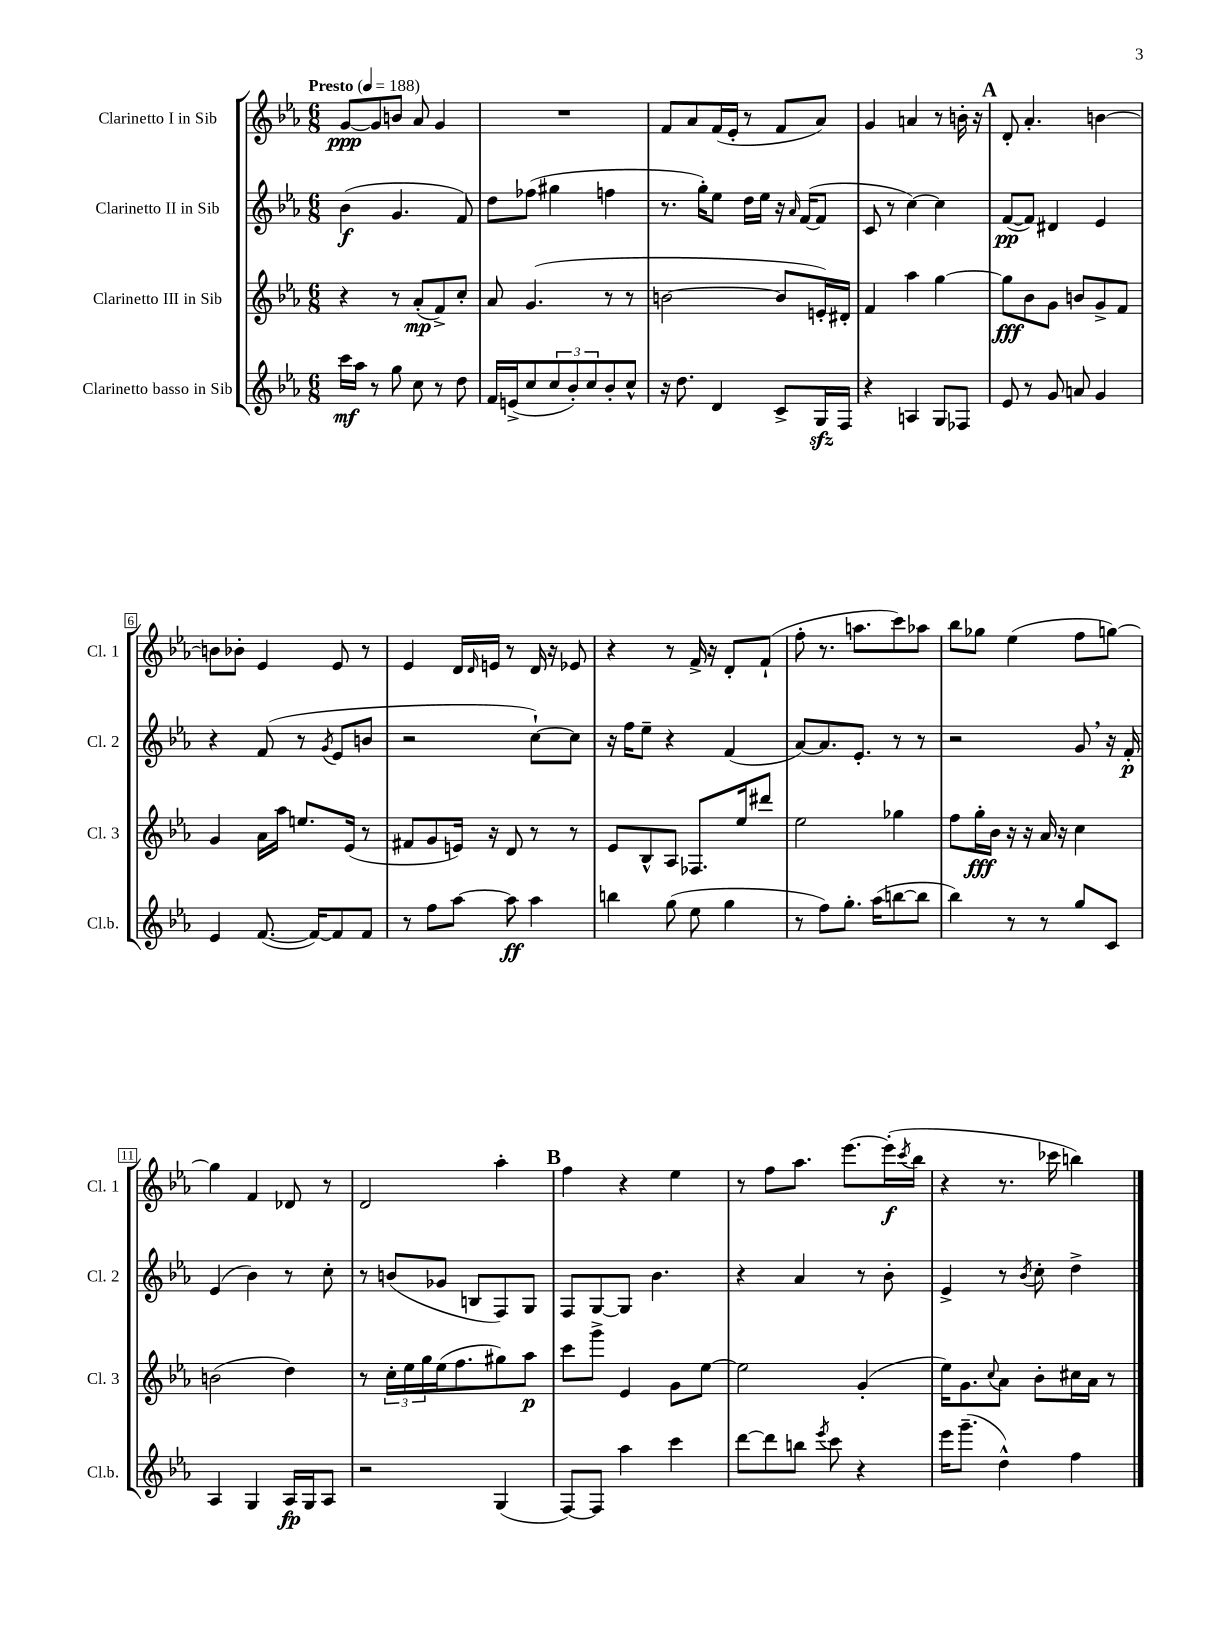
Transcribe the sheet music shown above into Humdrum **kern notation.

**kern	**dynam	**kern	**dynam	**kern	**dynam	**kern	**dynam
*part4	*part4	*part3	*part3	*part2	*part2	*part1	*part1
*staff4	*staff4	*staff3	*staff3	*staff2	*staff2	*staff1	*staff1
*I"Clarinetto basso in Sib	*	*I"Clarinetto III in Sib	*	*I"Clarinetto II in Sib	*	*I"Clarinetto I in Sib	*
*I'Cl.b.	*	*I'Cl. 3	*	*I'Cl. 2	*	*I'Cl. 1	*
*clefG2	*	*clefG2	*	*clefG2	*	*clefG2	*
*k[b-e-a-]	*	*k[b-e-a-]	*	*k[b-e-a-]	*	*k[b-e-a-]	*
*M6/8	*	*M6/8	*	*M6/8	*	*M6/8	*
*MM188	*	*MM188	*	*MM188	*	*MM188	*
=1	=1	=1	=1	=1	=1	=1	=1
!	!	!	!	!	!	!LO:TX:a:B:t=Presto	!
16ccc\LL	mf	4r	.	(4b-\	f	[8g/L	ppp
16aa-\JJ	.	.	.	.	.	.	.
8r	.	.	.	.	.	8g/]	.
8gg\	.	8r	.	4.g/	.	8bn/J	.
8cc\	.	(8a-'/L	mp	.	.	8a-/	.
8r	.	8f^/)	.	.	.	4g/	.
8dd\	.	8cc'/J	.	8f/)	.	.	.
=2	=2	=2	=2	=2	=2	=2	=2
16f/LL	.	8a-/	.	8dd\L	.	2.r	.
(16en^/J	.	.	.	.	.	.	.
8cc/	.	(4.g/	.	(8ff-X\J	.	.	.
12cc/	.	.	.	4gg#X\	.	.	.
12b-'/)	.	.	.	.	.	.	.
12cc/	.	.	.	.	.	.	.
8b-'/	.	8r	.	4ffn\	.	.	.
8cc^^/J	.	8r	.	.	.	.	.
=3	=3	=3	=3	=3	=3	=3	=3
16r	.	[2bn\	.	8.r	.	8f/L	.
8.dd\	.	.	.	.	.	.	.
.	.	.	.	.	.	8a-/	.
.	.	.	.	16gg'\KL)	.	.	.
4d/	.	.	.	8ee-\J	.	(16f/L	.
.	.	.	.	.	.	16e-'/JJ	.
.	.	.	.	16dd\LL	.	8r	.
.	.	.	.	16ee-\JJ	.	.	.
8c^/L	.	8b/L]	.	16r	.	8f/L	.
.	.	.	.	16qqa-/	.	.	.
.	.	.	.	([16f/KL	.	.	.
16Gzz/L	.	16en'/L)	.	8f/J]	.	8a-/J)	.
16F/JJ	.	16d#X'/JJ	.	.	.	.	.
=4	=4	=4	=4	=4	=4	=4	=4
4r	.	4f/	.	8c/	.	4g/	.
.	.	.	.	8r	.	.	.
4An/	.	4aa-\	.	[4cc\)	.	4an/	.
8G/L	.	[4gg\	.	4cc\]	.	8r	.
8F-X/J	.	.	.	.	.	16bn'\	.
.	.	.	.	.	.	16r	.
!!LO:REH:place=s1:t=A
=5	=5	=5	=5	=5	=5	=5	=5
8e-/	.	8gg\L]	fff	([8f/L	pp	8d'/	.
8r	.	8b-\	.	8f/J])	.	4.a-'/	.
8g/	.	8g\J	.	4d#X/	.	.	.
8an/	.	8bn/L	.	.	.	.	.
4g/	.	8g^/	.	4e-/	.	[4bn\	.
.	.	8f/J	.	.	.	.	.
!!LO:LB:g=z
=6	=6	=6	=6	=6	=6	=6	=6
4e-/	.	4g/	.	4r	.	8bn\L]	.
.	.	.	.	.	.	8b-X'\J	.
([8.f/	.	16a-\LL	.	(8f/	.	4e-/	.
.	.	16aa-\JJ	.	.	.	.	.
.	.	8.een/L	.	8r	.	.	.
16f/KL_)	.	.	.	.	.	.	.
.	.	.	.	8qg/	.	.	.
8f/]	.	.	.	8e-/L	.	8e-/	.
.	.	(16e-/Jk	.	.	.	.	.
8f/J	.	8r	.	8bn/J	.	8r	.
=7	=7	=7	=7	=7	=7	=7	=7
8r	.	8f#X/L	.	2r	.	4e-/	.
8ff\L	.	8g/	.	.	.	.	.
[8aa-\J	.	16en/Jk)	.	.	.	16d/LL	.
.	.	.	.	.	.	16qqd/	.
.	.	16r	.	.	.	16en/JJ	.
8aa-\]	ff	8d/	.	.	.	8r	.
4aa-\	.	8r	.	[8cc`\L)	.	16d/	.
.	.	.	.	.	.	16r	.
.	.	8r	.	8cc\J]	.	8e-X/	.
=8	=8	=8	=8	=8	=8	=8	=8
4bbn\	.	8e-/L	.	16r	.	4r	.
.	.	.	.	16ff\KL	.	.	.
.	.	8B-^^/	.	8ee-~\J	.	.	.
(8gg\	.	8A-/J	.	4r	.	8r	.
8ee-\	.	8.F-X/L	.	.	.	16f^/	.
.	.	.	.	.	.	16r	.
4gg\	.	.	.	(4f/	.	8d'/L	.
.	.	16ee-/k	.	.	.	.	.
.	.	8ddd#X/J	.	.	.	(8f`/J	.
=9	=9	=9	=9	=9	=9	=9	=9
8r	.	2ee-\	.	[8a-/L)	.	8ff'\	.
8ff\L)	.	.	.	8.a-/]	.	8.r	.
8.gg'\J	.	.	.	.	.	.	.
.	.	.	.	8.e-'/J	.	8.aan\L	.
(16aa-\KL	.	.	.	.	.	.	.
[8bbn\	.	4gg-X\	.	8r	.	8ccc\)	.
8bb\J]	.	.	.	8r	.	8aa-X\J	.
=10	=10	=10	=10	=10	=10	=10	=10
4bb-\)	.	8ff\L	.	2r	.	8bb-\L	.
.	.	16gg'\L	fff	.	.	8gg-X\J	.
.	.	16b-\JJ	.	.	.	.	.
8r	.	16r	.	.	.	(4ee-\	.
.	.	16r	.	.	.	.	.
8r	.	16a-/	.	.	.	.	.
.	.	16r	.	.	.	.	.
8gg/L	.	4cc\	.	8g,/	.	8ff\L	.
8c/J	.	.	.	16r	.	[8ggn\J)	.
.	.	.	.	16f'/	p	.	.
!!LO:LB:g=z
=11	=11	=11	=11	=11	=11	=11	=11
4A-/	.	(2bn\	.	(4e-/	.	4gg\]	.
4G/	.	.	.	4b-\)	.	4f/	.
16A-/LL	fp	4dd\)	.	8r	.	8d-X/	.
16G/J	.	.	.	.	.	.	.
8A-/J	.	.	.	8cc'\	.	8r	.
=12	=12	=12	=12	=12	=12	=12	=12
2r	.	8r	.	8r	.	2d/	.
.	.	24cc'\LL	.	(8bn/L	.	.	.
.	.	24ee-\	.	.	.	.	.
.	.	24gg\	.	.	.	.	.
.	.	(16ee-\J	.	8g-X/J	.	.	.
.	.	8.ff\	.	.	.	.	.
.	.	.	.	8Bn/L	.	.	.
(4G/	.	8gg#X\)	.	8F/)	.	4aa-'\	.
.	.	8aa-\J	p	8G/J	.	.	.
!!LO:REH:place=s1:t=B
=13	=13	=13	=13	=13	=13	=13	=13
[8F/L)	.	8ccc\L	.	8F/L	.	4ff\	.
8F/J]	.	8ggg^\J	.	[8G/	.	.	.
4aa-\	.	4e-/	.	8G/J]	.	4r	.
.	.	.	.	4.b-\	.	.	.
4ccc\	.	8g\L	.	.	.	4ee-\	.
.	.	[8ee-\J	.	.	.	.	.
=14	=14	=14	=14	=14	=14	=14	=14
[8ddd\L	.	2ee-\]	.	4r	.	8r	.
8ddd\]	.	.	.	.	.	8ff\L	.
8bbn\J	.	.	.	4a-/	.	8.aa-\J	.
8qeee-/	.	.	.	.	.	.	.
8ccc\	.	.	.	.	.	.	.
.	.	.	.	.	.	[8.eee-\L	.
4r	.	(4g'/	.	8r	.	.	.
.	.	.	.	8b-'\	.	(16eee-'\L]	f
.	.	.	.	.	.	8qccc/	.
.	.	.	.	.	.	16bb-\JJ	.
=15	=15	=15	=15	=15	=15	=15	=15
16eee-\KL	.	16ee-\KL)	.	4e-^/	.	4r	.
(8.ggg~\J	.	8.g\	.	.	.	.	.
.	.	8qqcc/	.	.	.	.	.
4dd^^\)	.	8a-\J	.	8r	.	8.r	.
.	.	.	.	8qb-/	.	.	.
.	.	8b-'\L	.	8cc'\	.	.	.
.	.	.	.	.	.	16ccc-X\	.
4ff\	.	16cc#X\L	.	4dd^\	.	4bbn\)	.
.	.	16a-\JJ	.	.	.	.	.
.	.	8r	.	.	.	.	.
==	==	==	==	==	==	==	==
*-	*-	*-	*-	*-	*-	*-	*-
